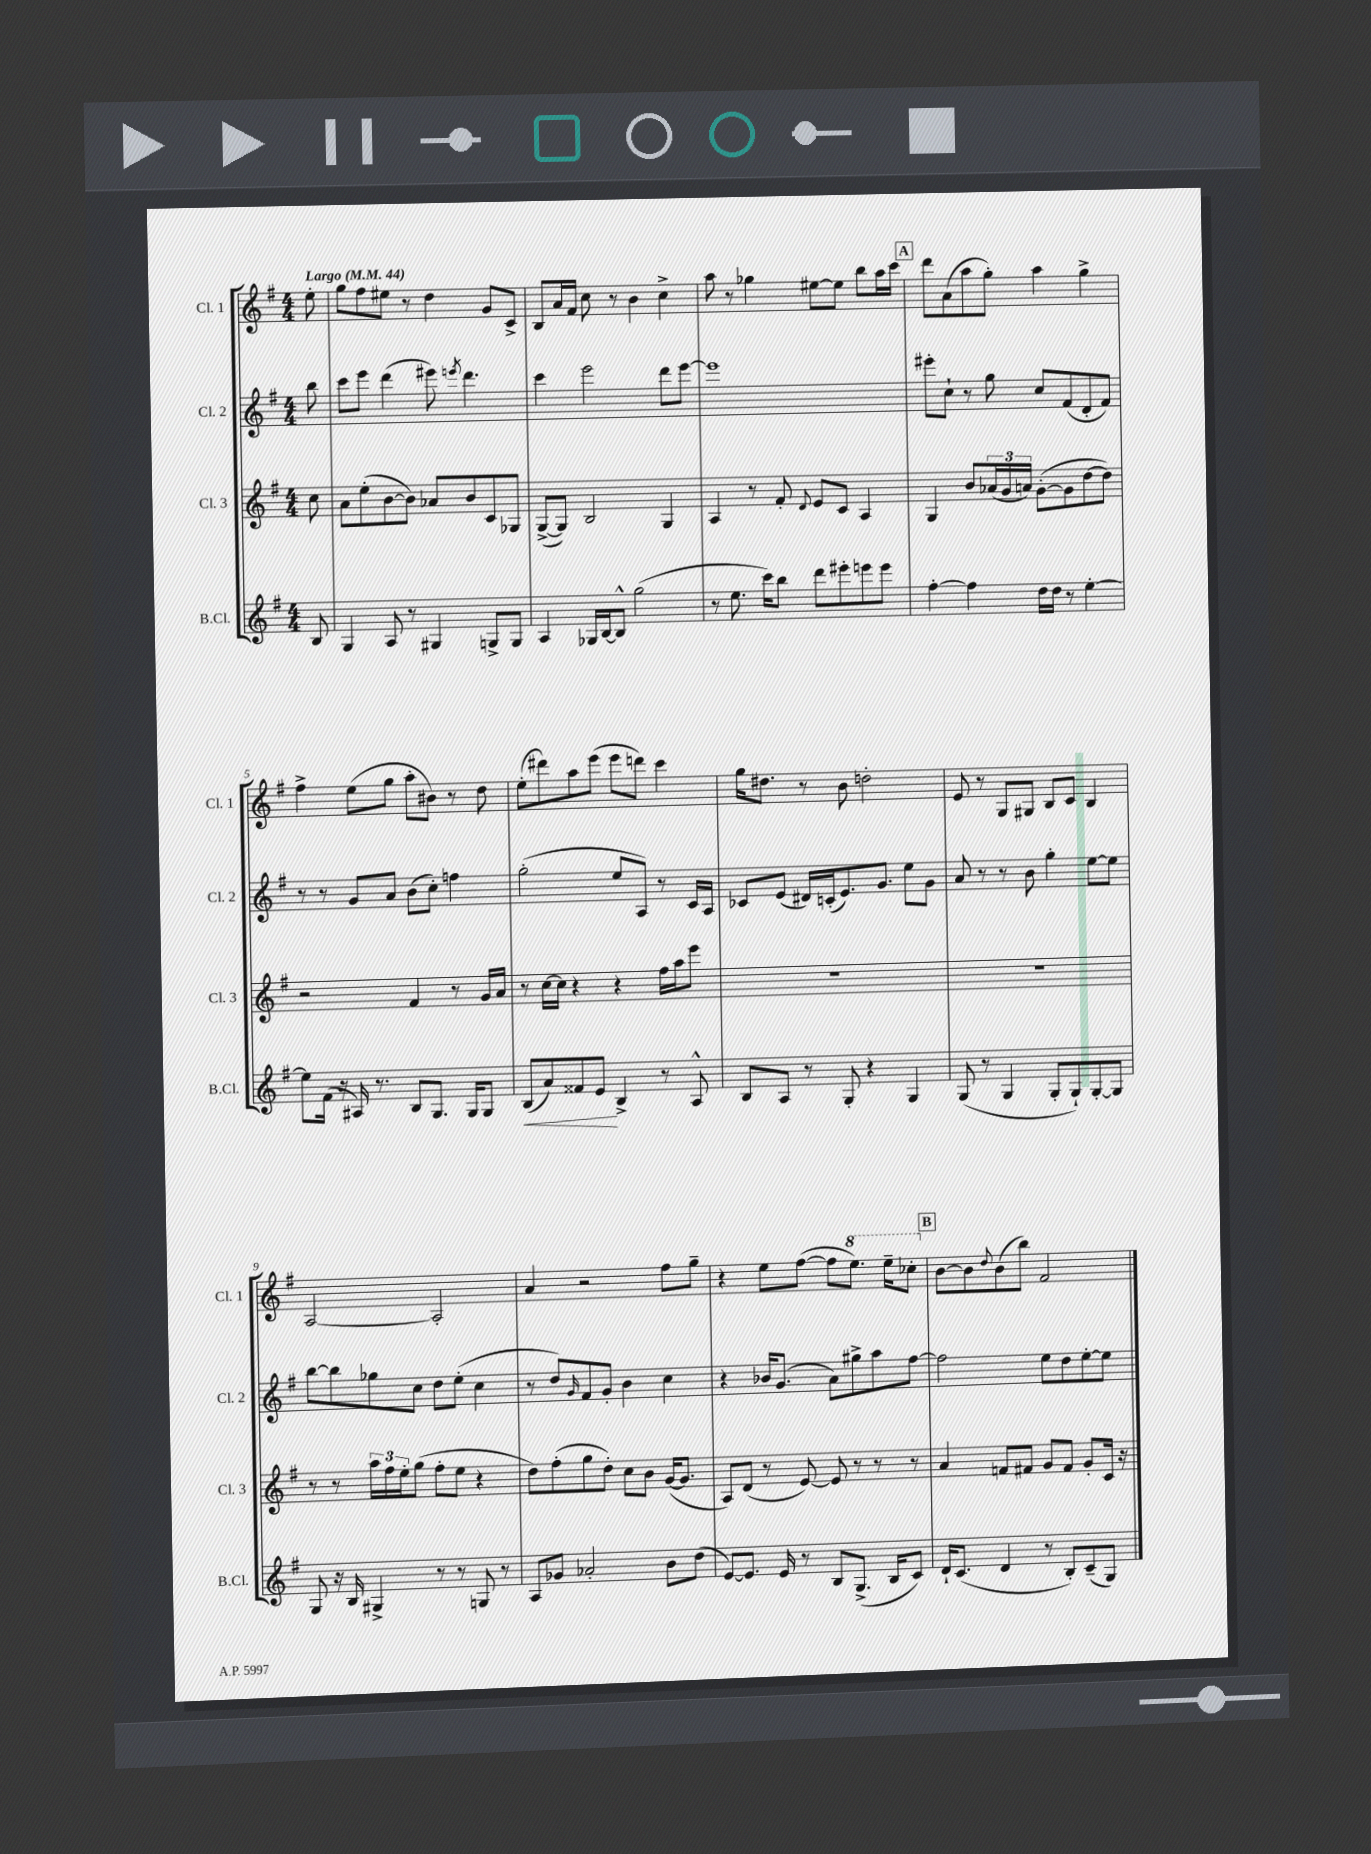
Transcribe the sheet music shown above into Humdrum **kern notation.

**kern	**dynam	**kern	**kern	**kern
*part4	*part4	*part3	*part2	*part1
*staff4	*staff4	*staff3	*staff2	*staff1
*I"B.Cl.	*	*I"Cl. 3	*I"Cl. 2	*I"Cl. 1
*I'B.Cl.	*	*I'Cl. 3	*I'Cl. 2	*I'Cl. 1
*clefG2	*	*clefG2	*clefG2	*clefG2
*k[f#]	*	*k[f#]	*k[f#]	*k[f#]
*M4/4	*	*M4/4	*M4/4	*M4/4
*MM44	*	*MM44	*MM44	*MM44
=	=	=	=	=
!	!	!	!	!LO:TX:a:B:t=Largo
8B/	.	8cc\	8bb\	8ee'\
=1	=1	=1	=1	=1
4G/	.	8a\L	8ccc\L	8gg\L
.	.	(8ee'\	8eee\J	8ff#\
8A/	.	[8b\	(4ddd\	8ee#X\J
8r	.	8b\J])	.	8r
4G#X/	.	8a-X/L	8eee#X\)	4dd\
.	.	.	8qeeen/	.
.	.	8b/	4.ddd\	.
8Gn^/L	.	8c/	.	8g/L
8G/J	.	8G-X/J	.	8c^/J
=2	=2	=2	=2	=2
4A/	.	([8G^/L	4ccc\	8B/L
.	.	8G/J])	.	16a/L
.	.	.	.	16f#/JJ
16G-X/LL	.	2B/	2eee\	8cc\
[16B/J	.	.	.	.
8B^^/J]	.	.	.	8r
(2gg\	.	.	.	4b\
.	.	4G/	8ddd\L	4cc^\
.	.	.	[8eee\J	.
=3	=3	=3	=3	=3
8r	.	4A/	1eee]	8aa\
8.ee\	.	.	.	8r
.	.	8r	.	4gg-X\
16ccc\KL)	.	.	.	.
8bb\J	.	8f#'/	.	.
.	.	8qqd/	.	.
8ddd\L	.	8e/L	.	[8ee#X\L
8eee#X'\	.	8c/J	.	8ee#\J]
8eeen\	.	4A/	.	8bb\L
8eee\J	.	.	.	16aa\L
.	.	.	.	16ccc\JJ
!!LO:REH:place=s1:t=A
=4	=4	=4	=4	=4
[4ff#'\	.	4G/	8eee#X'\L	8ddd\L
.	.	.	8cc`\J	(8a\
4ff#\]	.	8b/L	8r	8aa\
.	.	(24a-X/L	8gg\	8gg'\J)
.	.	24g/	.	.
.	.	24an/JJ)	.	.
16dd\LL	.	([8g'\L	8cc/L	4aa\
16dd\JJ	.	.	.	.
8r	.	8g\]	(8f#/	.
[4ee'\	.	[8dd\	8d'/	4gg^\
.	.	8dd\J])	8f#/J)	.
!!LO:LB:g=z
=5	=5	=5	=5	=5
8ee\L]	.	2r	8r	4ff#^\
(16f#\Jk	.	.	8r	.
16r	.	.	.	.
16A#X/)	.	.	8g/L	(8ee\L
8.r	.	.	.	.
.	.	.	8a/J	8gg\J
8B/L	.	4f#/	(8b\L	8aa'\L
8.G/J	.	.	8cc'\J)	8b#X\J)
.	.	8r	4ffn\	8r
16G/KL	.	.	.	.
8G/J	.	16g/LL	.	8dd\
.	.	16a/JJ	.	.
=6	=6	=6	=6	=6
!	!LO:HP:b	!	!	!
(8B/L	<	8r	(2gg'\	(8ee'\L
8a/)	.	[16cc\LL	.	8ddd#X\)
.	.	16cc\JJ]	.	.
8f##X/	.	4r	.	8aa\
8e/J	.	.	.	(8eee\J
4B^/	[	4r	8ee/L	8eee\L
.	.	.	8A/J)	8dddn\J)
8r	.	16ff#\LL	8r	4ccc\
.	.	16aa\J	.	.
8A^^/	.	8eee\J	16c/LL	.
.	.	.	16A/JJ	.
=7	=7	=7	=7	=7
8B/L	.	1r	8c-X/L	16gg\KL
.	.	.	.	8.dd#X\J
8A/J	.	.	(8e/J	.
8r	.	.	16d#X/LL)	8r
.	.	.	(16cn'/J	.
8G'/	.	.	8.e/)	8b\
4r	.	.	.	2ddn'\
.	.	.	8.g/J	.
4G/	.	.	8ee\L	.
.	.	.	8g\J	.
=8	=8	=8	=8	=8
(8G/	.	1r	8a/	8e/
8r	.	.	8r	8r
4G/	.	.	8r	8G/L
.	.	.	8b\	8G#X/J
8G'/L	.	.	4gg'\	8B/L
8G`/)	.	.	.	8c/J
[8G'/	.	.	[8ee\L	4B/
8G/J]	.	.	8ee\J]	.
!!LO:LB:g=z
=9	=9	=9	=9	=9
8G/	.	8r	[8bb\L	[2A/
16r	.	8r	8bb\]	.
16B/	.	.	.	.
4G#X^/	.	24aa\LL	8gg-X\	.
.	.	24ff#\	.	.
.	.	24ee'\J	.	.
.	.	(8gg\J	8cc\J	.
8r	.	8ff#'\L	8dd\L	2A'/]
8r	.	8ee\J	(8ee'\J	.
8Gn/	.	4r	4cc\	.
8r	.	.	.	.
=10	=10	=10	=10	=10
8A/L	.	8dd\L)	8r	4a/
8g-X/J	.	(8ff#'\	8dd/L)	.
.	.	.	16qqg/	.
2a-X'/	.	8gg\	8f#/	2r
.	.	8dd'\J)	8g'/J	.
.	.	8cc\L	4b\	.
.	.	8b\J	.	.
8b\L	.	([16g/KL	4cc\	8ff#\L
.	.	8.g/J]	.	.
(8dd\J	.	.	.	8gg~\J
=11	=11	=11	=11	=11
[8e/L)	.	8A/L)	4r	4r
8.e/J]	.	(8d/J	.	.
.	.	8r	16b-X/KL	8ee\L
16e/	.	.	(8.g/J	.
8r	.	[8e/)	.	([8ff#\J
8B/L	.	8e/]	8a\L)	8ff#\L]
*	*	*	*	*8va
(8.G^/J	.	8r	8gg#X^\	8.eee\J)
.	.	8r	8aa\	.
16B/KL	.	.	.	16eee~\KL
8c/J)	.	8r	[8ff#\J	8ccc-X'\J
!!LO:REH:place=s1:t=B
=12	=12	=12	=12	=12
*	*	*	*	*X8va
16d`/KL	.	4a/	2ff#\]	[8b\L
(8.c/J	.	.	.	.
.	.	.	.	8b\]
.	.	.	.	8qqdd/
4d/	.	8fn/L	.	(8b\
.	.	8f#X/J	.	8bb\J)
8r	.	8g/L	8ee\L	2f#/
8B'/L)	.	8f#/J	8dd\	.
(8c~/	.	8g'/L	[8ee'\	.
8G/J)	.	16c/Jk	8ee\J]	.
.	.	16r	.	.
==	==	==	==	==
*-	*-	*-	*-	*-
